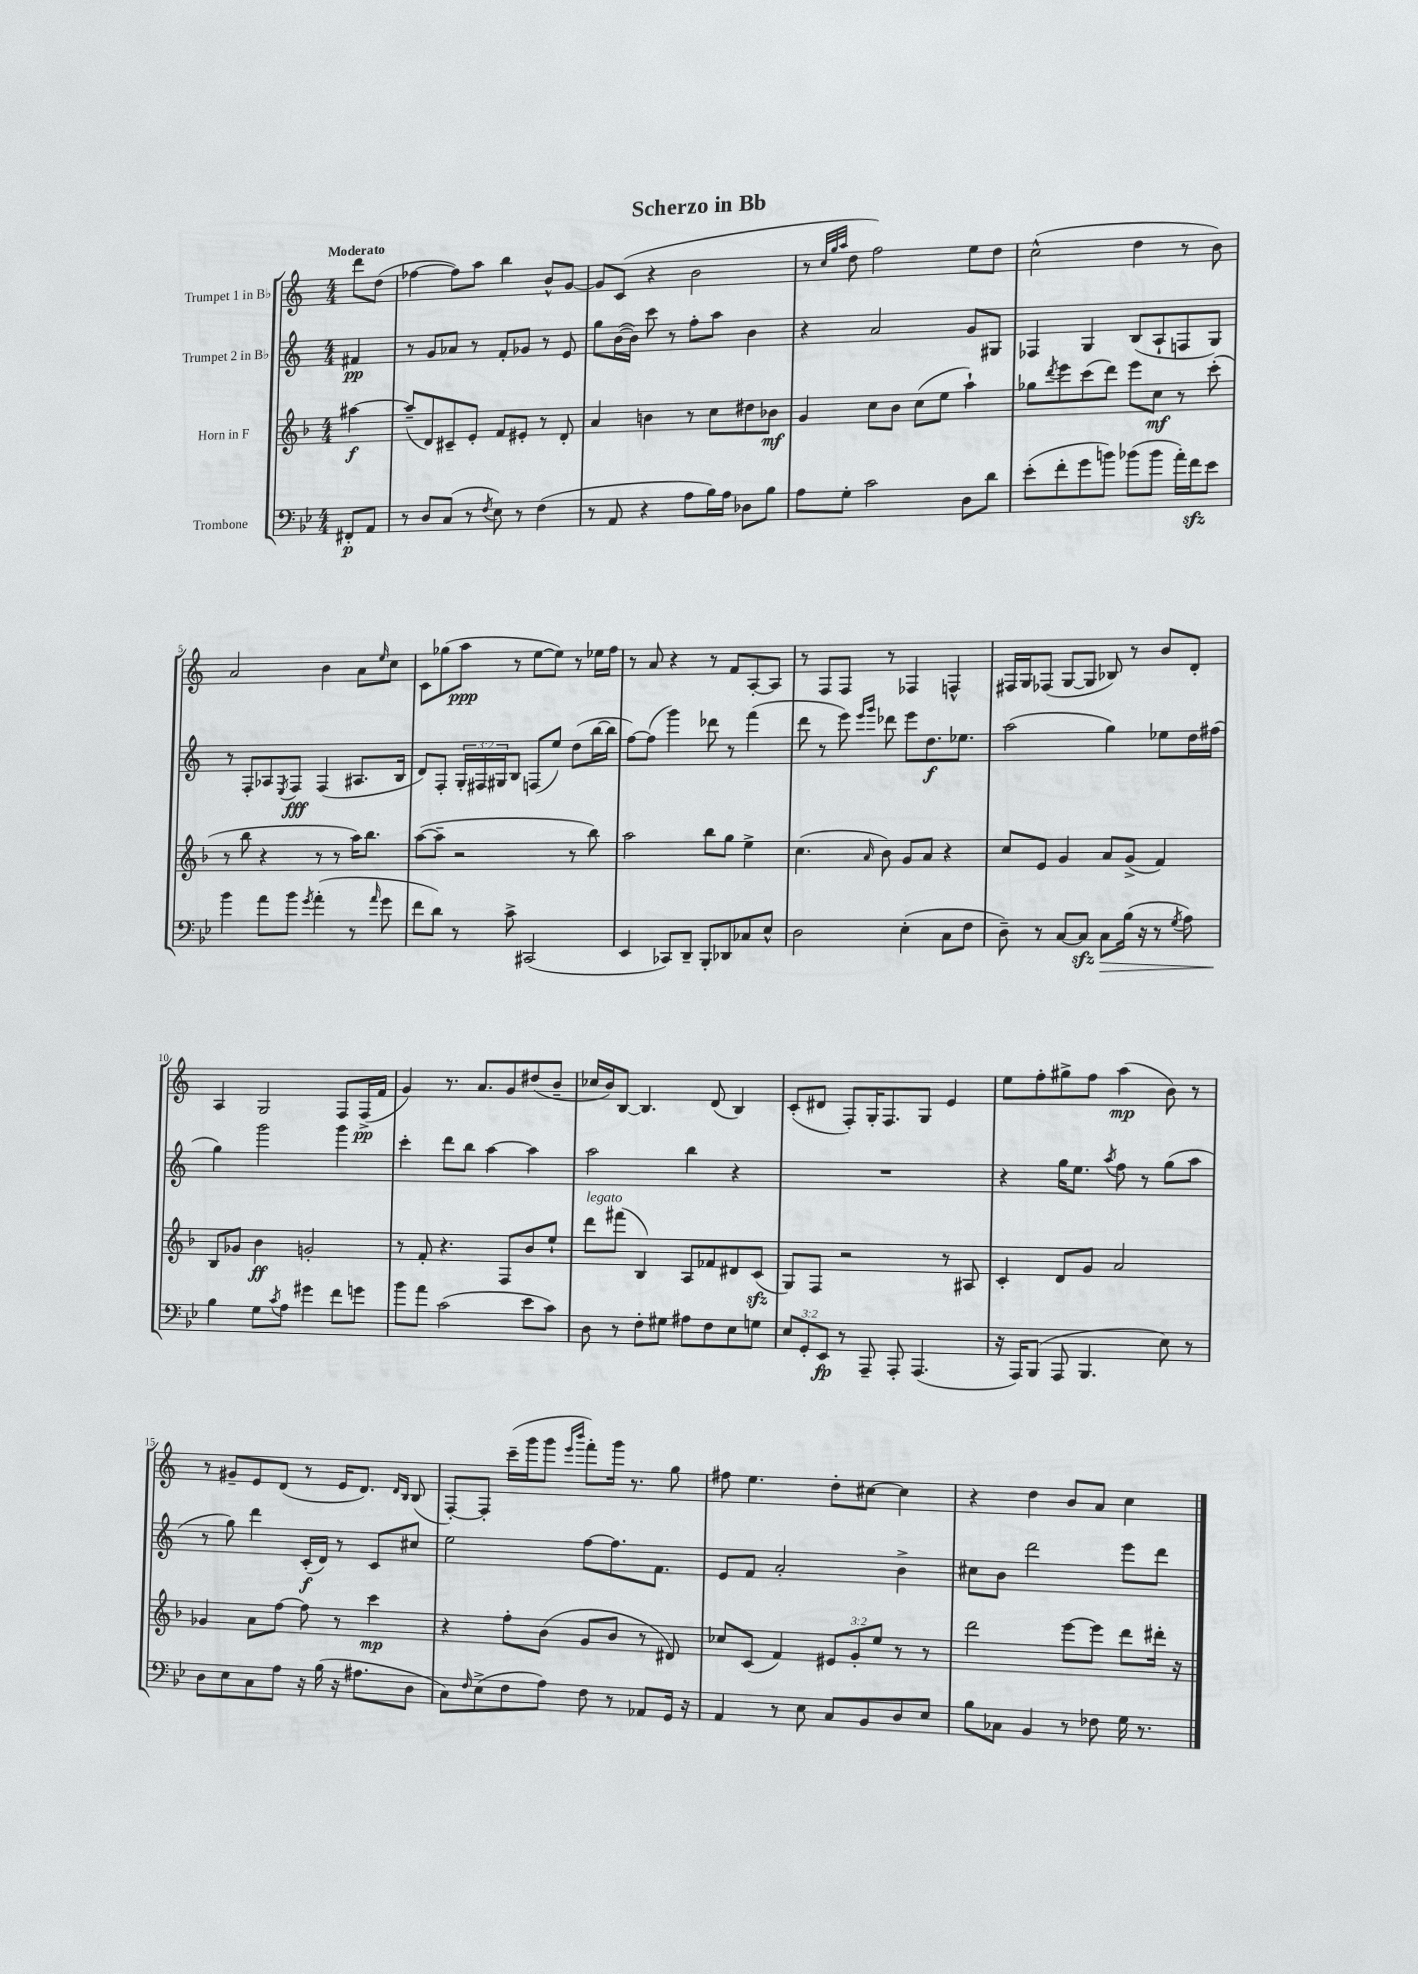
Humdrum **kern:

**kern	**kern	**kern	**kern
*staff4	*staff3	*staff2	*staff1
*clefF4	*clefG2	*clefG2	*clefG2
*k[b-e-]	*k[b-]	*k[]	*k[]
*M4/4	*M4/4	*M4/4	*M4/4
8FF#'	[4aa#	4f#	8ddd
8AA	.	.	(8dd
=	=	=	=
8r	(8aa#~]	8r	[4ff-
8D	8d)	8g	.
(8C	8c#~	8a-	8ff-])
8r	8e'	8r	8aa
8qF	.	.	.
8E-)	8f	8f'	4bb
8r	8e#'	8g-	.
(4F	8r	8r	8b^^
.	8d'	8e	[8g
=	=	=	=
8r	4a	8gg	8g]
8AA	.	([16b	(8c
.	.	16b])	.
4r	4b	8ccc	4r
.	.	8r	.
8A	8r	8ff'	2b
16B-)	8cc	8aa	.
16A	.	.	.
8D-	8dd#	4b	.
8B-	8b-	.	.
=	=	=	=
8A	4g	4r	8r
.	.	.	32qqcc
.	.	.	32qqgg
.	.	.	32qqaa
8G'	.	.	8dd
2c	8cc	2a	2ff)
.	8b-	.	.
.	(8cc	.	.
.	8ee	.	.
8D	4aa`)	8g	8ee
8d	.	8G#	8dd
=	=	=	=
(8e-'	8gg-	4F-	(2cc^^
.	8qddd	.	.
8f'	8eee	.	.
8g	(8ccc	4G	.
8b)	8ddd)	.	.
(8b-	8eee	(8B	4dd
8b-	8cc	8A`	.
16a')	8r	8F	8r
16f	.	.	.
8e-	(8ccc'	8G)	8b)
=	=	=	=
4b-	8r	8r	2a
.	8bb-	8F'	.
8a	4r	8A-	.
.	.	8qE	.
8b-	.	8F	.
8qg	.	.	.
(4a'	8r	(4F	4b
.	8r	.	.
8r	16aa)	8.A#	8a
.	8.bb-	.	.
16qqa	.	.	16qqee
8g	.	.	8cc
.	.	16B	.
=	=	=	=
8f	([8aa	8d)	8c
8d)	8aa~]	8F'	(8gg-
8r	2r	24G'	8aa
.	.	24F#	.
.	.	24G#	.
8c^	.	8B	8r
(2CC#	.	(8F	[8ee
.	.	8ee)	8ee])
.	8r	(8dd	8r
.	8bb-)	[16bb	16ee-
.	.	16bb]	16ff
=	=	=	=
4EE-	2aa	[8ff)	8r
.	.	(8ff]	8a
8CC-)	.	4ggg)	4r
8DD~	.	.	.
8BBB-'	8bb-	8ddd-	8r
8DD-	8gg	8r	8f
8C-	4ee^	(4fff	[8A'
8E-^^	.	.	8A]
=	=	=	=
2D	(4.cc	8ddd	8r
.	.	8r	8F
.	.	8eee)	8F
.	.	16qqeee	.
.	16qqa	16qqggg	.
.	8b-)	8ddd-	8r
(4E-'	8g	8eee	4F-
.	8a	8.dd	.
8C	4r	.	4F^^
.	.	8.ee-	.
8F	.	.	.
=	=	=	=
8D~)	8cc	(2aa	16F#
.	.	.	16G
8r	8e	.	(8F-
[8C	4g	.	[8G
8C]	.	.	8G]
8C	8a	4gg)	8B-)
(16B-	(8g^	.	8r
16r	.	.	.
8r	4f)	8ee-	8b
8qG	.	.	.
8A)	.	16dd	8d'
.	.	(16ff#	.
=	=	=	=
4B-	8B-	4gg)	4A
.	8g-	.	.
8G	4b-	2ggg	2G
8qc	.	.	.
8A	.	.	.
4g#	2g'	.	.
8f	.	4ggg	8F
8g	.	.	(16F^
.	.	.	16f
=	=	=	=
8b-	8r	4ccc'	4g)
8a	8f'	.	.
(2c	4.r	8ddd	8.r
.	.	8bb	.
.	.	.	8.a
.	.	[4aa	.
.	8F	.	8g
8e-	8b-	4aa]	(8dd#
8c)	8ee`	.	8b~
=	=	=	=
8D	8ddd	2aa	16cc-
.	.	.	16b)
8r	(8fff#	.	[8B
8F'	4B-)	.	4.B]
8G#	.	.	.
8A#	8A	4bb	.
8F	8f-	.	(8d
8E-	8d#	4r	4B)
8G	(8c	.	.
=	=	=	=
12E-	8G)	1r	(8c'
12GG'	.	.	.
.	8F	.	8d#
12EE-	.	.	.
8r	2r	.	8F')
8AAA~	.	.	16G'
.	.	.	8.F
8AAA'	.	.	.
(4.AAA	.	.	8G
.	8r	.	4e
.	8A#	.	.
=	=	=	=
16r	4c'	4r	8ee
16AAA)	.	.	.
(8BBB-	.	.	8ff'
8AAA	8d	16gg	8gg#^
.	.	8.ee	.
4.BBB-	8g	.	8ff
.	.	8qaa	.
.	2a	8ff	(4aa
.	.	8r	.
8E-)	.	(8gg	8b)
8r	.	8aa	8r
=	=	=	=
8D	4g-	8r	8r
8E-	.	8gg)	8g#~
8C	8a	4ddd	8e
8A	[8ff	.	(8d
16r	8ff]	(16c'	8r
(16B-	.	16d)	.
16r	8r	8r	16e
8.A#	.	.	8.d)
.	4ccc	8c	.
.	.	.	16qqd
.	.	.	16qqB
8D	.	8cc#	(8B
=	=	=	=
8C)	4r	2ee	[8F')
16qqF	.	.	.
(8E-^	.	.	8F']
8F	8ff'	.	(16ccc~
.	.	.	16ggg
8A)	(8b-	.	8ggg
.	.	.	16qqeee
.	.	.	16qqbbb
8F	8g	[8ff	8fff')
8r	8b-	8.ff]	16ggg
.	.	.	8.r
8AA-	8r	.	.
.	.	8.f	.
16GG	8d#)	.	8gg
16r	.	.	.
=	=	=	=
4AA	8cc-	8e	8ff#
.	(8c	8f	4.ee
8r	4f)	2a'	.
8E-	.	.	.
8C	12e#	.	8dd'
.	12g'	.	.
8BB-	.	.	[8cc#
.	12ee	.	.
8D	8r	4b^	4cc#]
8E-	8r	.	.
=	=	=	=
8B-	2ddd	8cc#	4r
8C-	.	8b	.
4BB-	.	2ddd	4dd
8r	[8eee	.	8b
8F-	8eee]	.	8a
16G	8ddd	8eee	4cc
8.r	.	.	.
.	16ddd#'	8ddd	.
.	16r	.	.
==	==	==	==
*-	*-	*-	*-
